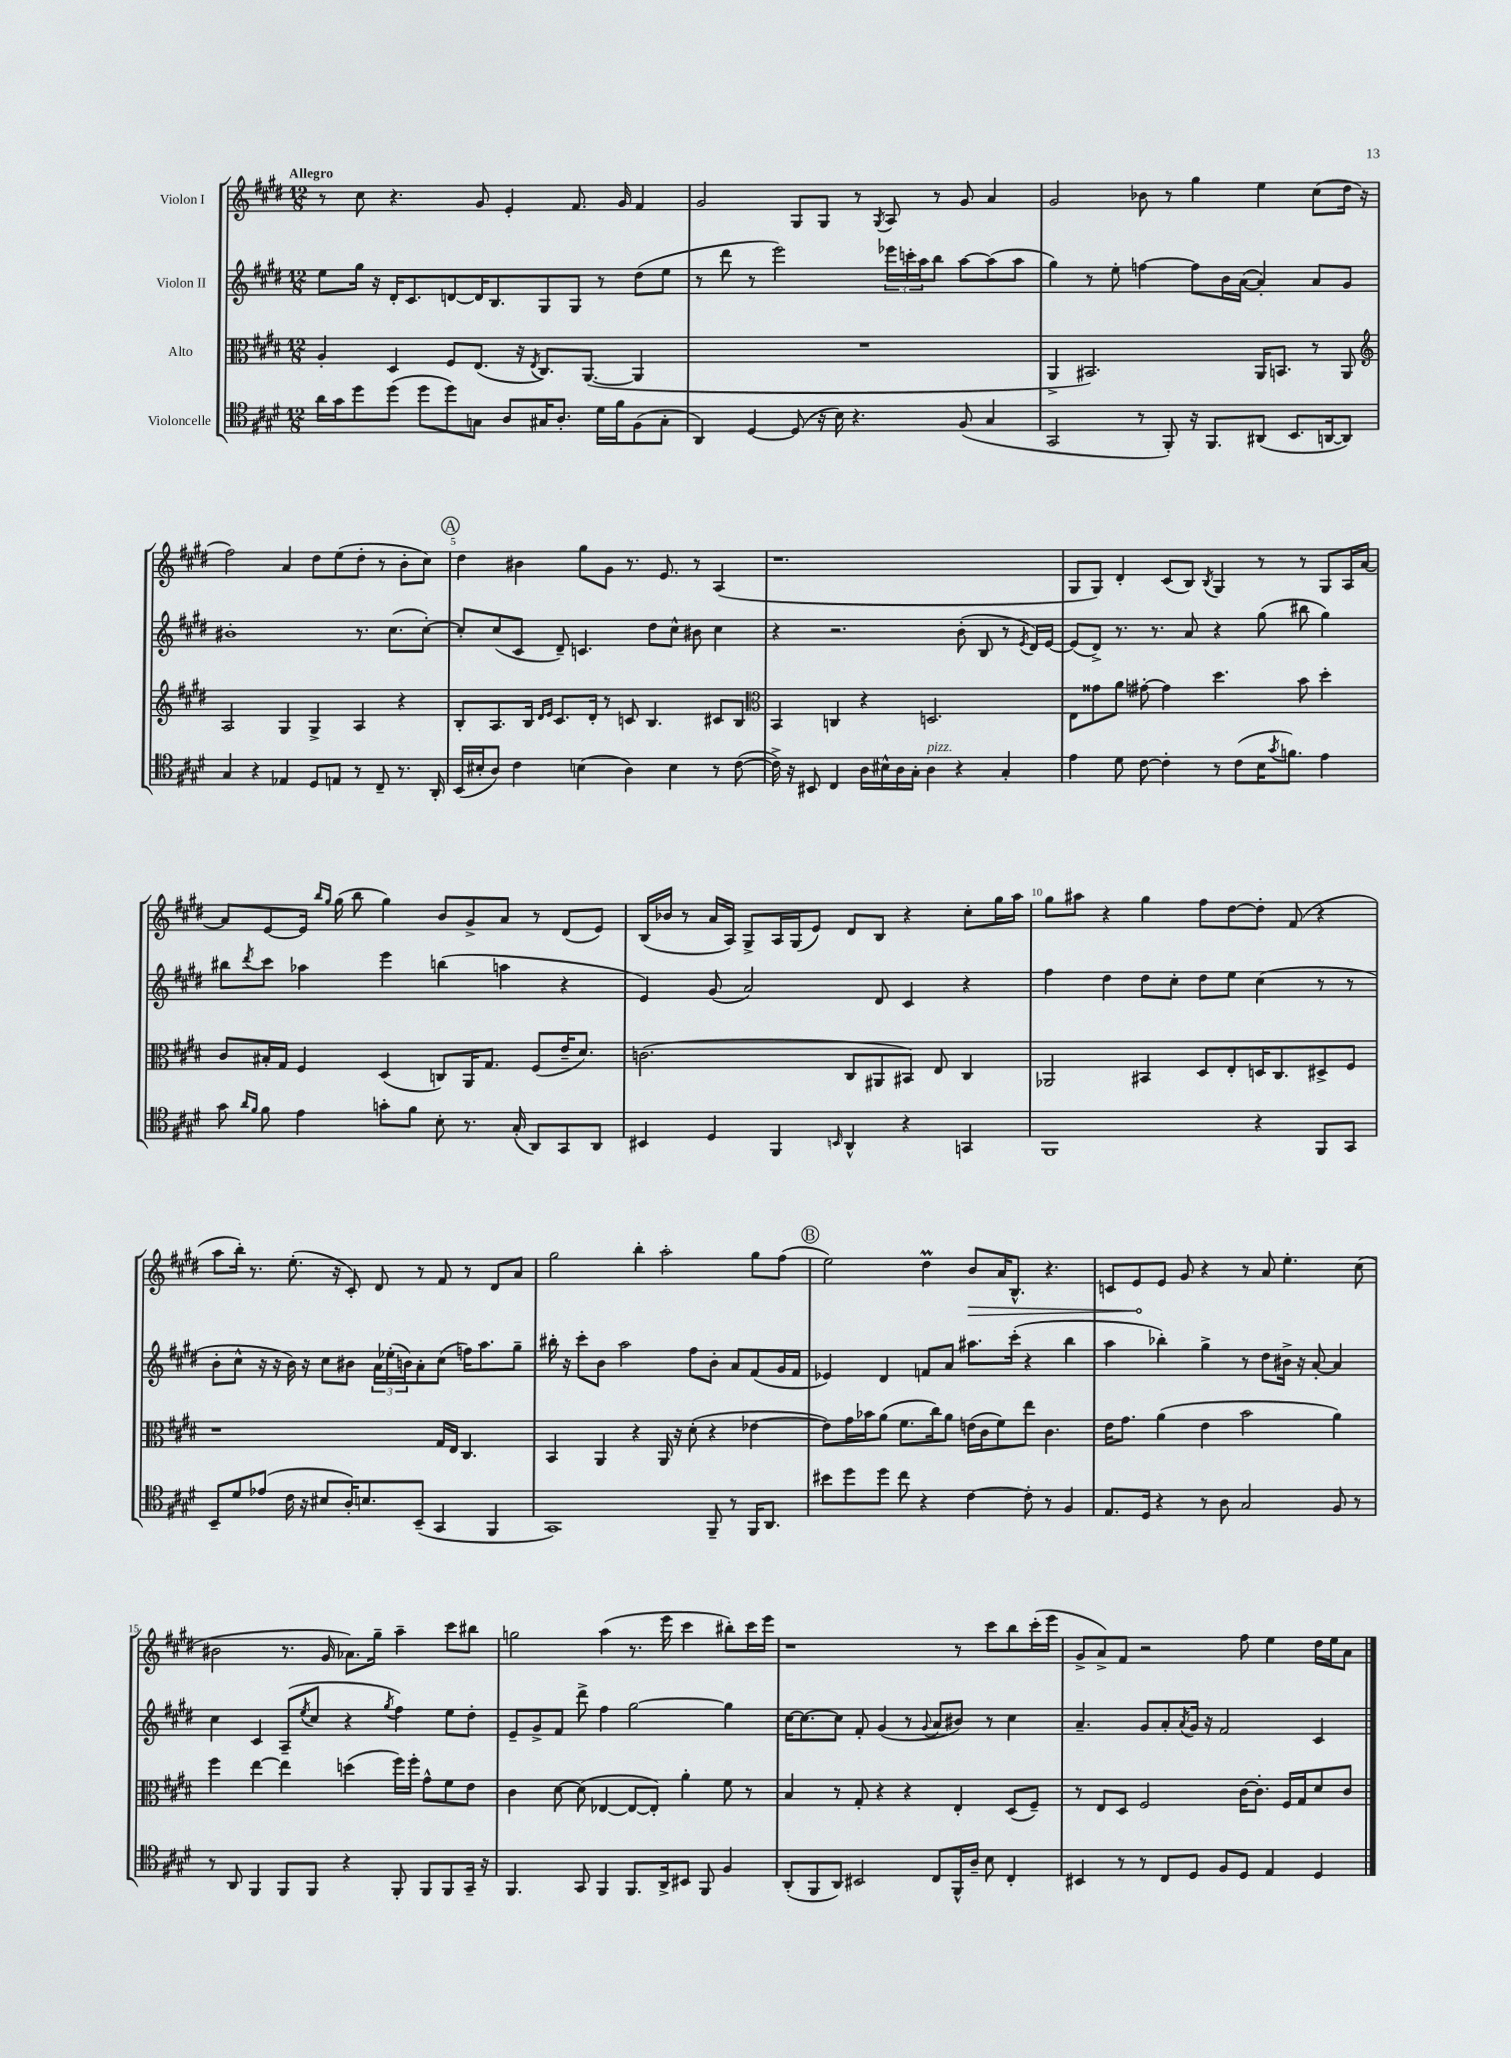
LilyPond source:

<<
\new StaffGroup <<
\new Staff = "s0" \with { instrumentName = "Violon I" } {
    \clef treble \key e \major \numericTimeSignature \time 12/8 \tempo "Allegro"
    r8 cis''8 r4. gis'8 e'4-. fis'8. gis'16 fis'4 |
    gis'2 gis8 gis8 r8 \acciaccatura { gis8 } a8 r8 gis'8 a'4 |
    gis'2 bes'8 r8 gis''4 e''4 cis''8( dis''16 r16 |
    fis''2) a'4 dis''8 e''8( dis''8-. r8 b'8-. cis''8) |
    \mark \markup { \circle "A" } dis''4 bis'4 gis''8 gis'8 r8. e'8. r8 a4( |
    r1. |
    gis8 gis8) dis'4-. cis'8( b8) \acciaccatura { b8 } gis4 r8 r8 gis8 a16 a'16~ |
    a'8 e'8~ e'16 \grace { b''16 gis''16 } gis''16( b''8 gis''4) b'8 gis'8-> a'8 r8 dis'8( e'8) |
    b16( bes'16 r8 a'16 a16) gis8-> a16 gis16( e'8) dis'8 b8 r4 cis''8-. gis''16 a''16 |
    gis''8 ais''8 r4 gis''4 fis''8 dis''8~ dis''8-. fis'8( r4 |
    a''8 b''16-.) r8. e''8.-.( r16 cis'8-.) dis'8 r8 fis'8 r8 dis'8 a'8 |
    gis''2 b''4-. a''2-. gis''8 fis''8( |
    \mark \markup { \circle "B" } e''2) dis''4\prall \once \override Hairpin.circled-tip = ##t b'8\> a'16 b8.-^ r4. |
    c'8 e'8\! e'8 gis'8 r4 r8 a'8 e''4.-. cis''8( |
    bis'2 r8. gis'16 aes'8.) gis''16-- a''4-- cis'''8 bis''8 |
    g''2 a''4( r8. e'''16 cis'''4 bis''8-.) cis'''16 e'''16 |
    r1 r8 cis'''8 b''8 cis'''16-.( e'''16 |
    gis'8-> a'8->) fis'8 r2 fis''8 e''4 dis''16 e''16 a'8 \bar "|." |
}
\new Staff = "s1" \with { instrumentName = "Violon II" } {
    \clef treble \key e \major \numericTimeSignature \time 12/8
    e''8 gis''16 r16 dis'16-. cis'8. d'8~ d'16 b8. gis8 gis8 r8 dis''8( e''8 |
    r8 dis'''8 r8 e'''2) \tuplet 3/2 { ees'''16 c'''16-. a''16 } b''8 a''8~ a''8( a''8 |
    gis''4) r8 e''8-. f''4~ f''8 b'16 a'16~( a'4-.) a'8 gis'8 |
    bis'1-. r8. cis''8.( cis''8~-.) |
    \mark \markup { \circle "A" } cis''8-. cis''8( cis'8 dis'8--) c'4. dis''8 cis''8-^ bis'8 cis''4 |
    r4 r2. b'8-.( b8 r8 \acciaccatura { e'8 } dis'16) e'16~ |
    e'8( dis'8->) r8. r8. a'8 r4 gis''8( bis''8 gis''4) |
    bis''8 \acciaccatura { dis'''8 } cis'''8 aes''4 e'''4 b''4( a''4 r4 |
    e'4) gis'8( a'2) dis'8 cis'4 r4 |
    fis''4 dis''4 dis''8 cis''8-. dis''8 e''8 cis''4( r8 r8 |
    b'8-. cis''8-^ r16 r16 b'16) r16 cis''8 bis'8 \tuplet 3/2 { a'16 ees''16-.( b'16) } a'8-. cis''8( f''16) a''8. gis''8-- |
    bis''16-. r16 cis'''8-. b'8 a''2 fis''8 b'8-. a'8 fis'8( gis'16 fis'16 |
    \mark \markup { \circle "B" } ees'4) dis'4 f'8 a'8 ais''8. cis'''16-.( r4 b''4 |
    a''4 bes''4-.) gis''4-> r8 dis''8 bis'16-> r16 a'8~-. a'4 |
    cis''4 cis'4 a8--( \acciaccatura { e''8 } cis''8 r4 \acciaccatura { gis''8 } fis''4) e''8 dis''8-. |
    e'8-- gis'8-> fis'8 dis'''8-> fis''4 gis''2~ gis''4 |
    cis''16~ cis''8.~ cis''8 fis'8-. gis'4( r8 \appoggiatura { gis'8 } a'8 bis'8) r8 cis''4 |
    a'4.-- gis'8 a'8-. \acciaccatura { a'8 } gis'16 r16 fis'2 cis'4 \bar "|." |
}
\new Staff = "s2" \with { instrumentName = "Alto" } {
    \clef alto \key e \major \numericTimeSignature \time 12/8
    a4-. dis4 fis8 e8.( r16 \acciaccatura { e8 } cis8.) a,8.~( a,4 |
    R1. |
    a,4-> bis,2.) a,16 b,8. r8 a,8 |
    \clef treble a2 gis4 gis4-> a4 r4 |
    \mark \markup { \circle "A" } b8-. a8. b16 \grace { dis'16 e'16 } cis'8. dis'16-. r8 c'8 b4. cis'8 b8 |
    \clef alto b,4 c4 r4 d2. |
    e8 gisis'8 a'8 gis'8~-. gis'4 dis''4. b'8 dis''4-. |
    cis'8 bis16-. gis16 fis4 dis4( c8) a,16 gis8. fis8( e'16-- dis'8.) |
    c'2.( cis8 ais,8 bis,8) e8 cis4 |
    aes,2 bis,4 dis8 e8-. d16 cis8. dis8-> fis8 |
    r1 gis16 e16 cis4. |
    b,4 a,4 r4 a,16 r16 dis'8-.( r4 ees'4~ |
    \mark \markup { \circle "B" } ees'8) gis'16 bes'16 a'8( fis'8. cis''16) a'8 e'16( cis'16 fis'8) e''8 cis'4. |
    e'16 gis'8. a'4( e'4 b'2 a'4) |
    fis''4 e''4~ e''4 d''4( fis''16) fis''16-. gis'8-^ fis'8 e'8 |
    cis'4 dis'8~ dis'8( ees4~ ees8~ ees8-.) a'4-. fis'8 r8 |
    b4 r8 gis8-. r4 r4 e4-. dis8( fis8--) |
    r8 e8 dis8 fis2 cis'16~ cis'8.-. fis16 gis16 dis'8 cis'8 \bar "|." |
}
\new Staff = "s3" \with { instrumentName = "Violoncelle" } {
    \clef tenor \key e \major \numericTimeSignature \time 12/8
    a'16 gis'16 dis''8 dis''8( dis''8 dis''8) g8 a8 gis16 a8.-. dis'16 fis'16 fis8( gis8-. |
    a,4) dis4~ dis8( r16 b16) r4. fis8( gis4 |
    gis,2 r8 fis,8-.) r16 fis,8. ais,8( b,8. a,16~ a,8) |
    gis4 r4 ees4 dis8 e8 r8 cis8-- r8. a,16-. |
    \mark \markup { \circle "A" } b,16( bis16-. a8) cis'4 b4( a4) b4 r8 cis'8~( |
    cis'16->) r16 bis,8 cis4 a16 bis16-^ a16 gis16-. a4^\markup { \italic "pizz." } r4 gis4-. |
    e'4 dis'8 cis'8~ cis'4-. r8 cis'8( b16 \acciaccatura { gis'8 } f'8.) e'4 |
    gis'8 \grace { a'16 fis'16 } fis'8 e'4 g'8-. fis'8 b8-. r8. gis16-.( a,8) gis,8 a,8 |
    bis,4 dis4 fis,4 \grace { b,16 } a,4-^ r4 g,4 |
    fis,1 r4 fis,8 gis,8 |
    b,8-- dis'8 ees'8( cis'16 r16 bis8 a16-.) b8. b,8--( gis,4 fis,4 |
    gis,1) fis,8-- r8 fis,16 a,8. |
    \mark \markup { \circle "B" } bis'8 dis''8 dis''8 cis''8 r4 cis'4~ cis'8-. r8 fis4 |
    e8. dis16 r4 r8 a8 gis2 fis8 r8 |
    r8 a,8 fis,4 fis,8 fis,8 r4 fis,8-. fis,8 fis,8 gis,16-- r16 |
    fis,4. gis,8 fis,4 fis,8. a,16-> bis,8 fis,8 fis4 |
    a,8-.( fis,8 a,8) bis,2 cis8 fis,16-^ a16-- b8 cis4-. |
    bis,4 r8 r8 cis8 dis8 fis8 dis8 e4 dis4 \bar "|." |
}
>>
>>
\layout { \context { \Score \override BarNumber.break-visibility = ##(#f #t #t) barNumberVisibility = #(every-nth-bar-number-visible 5) } }
